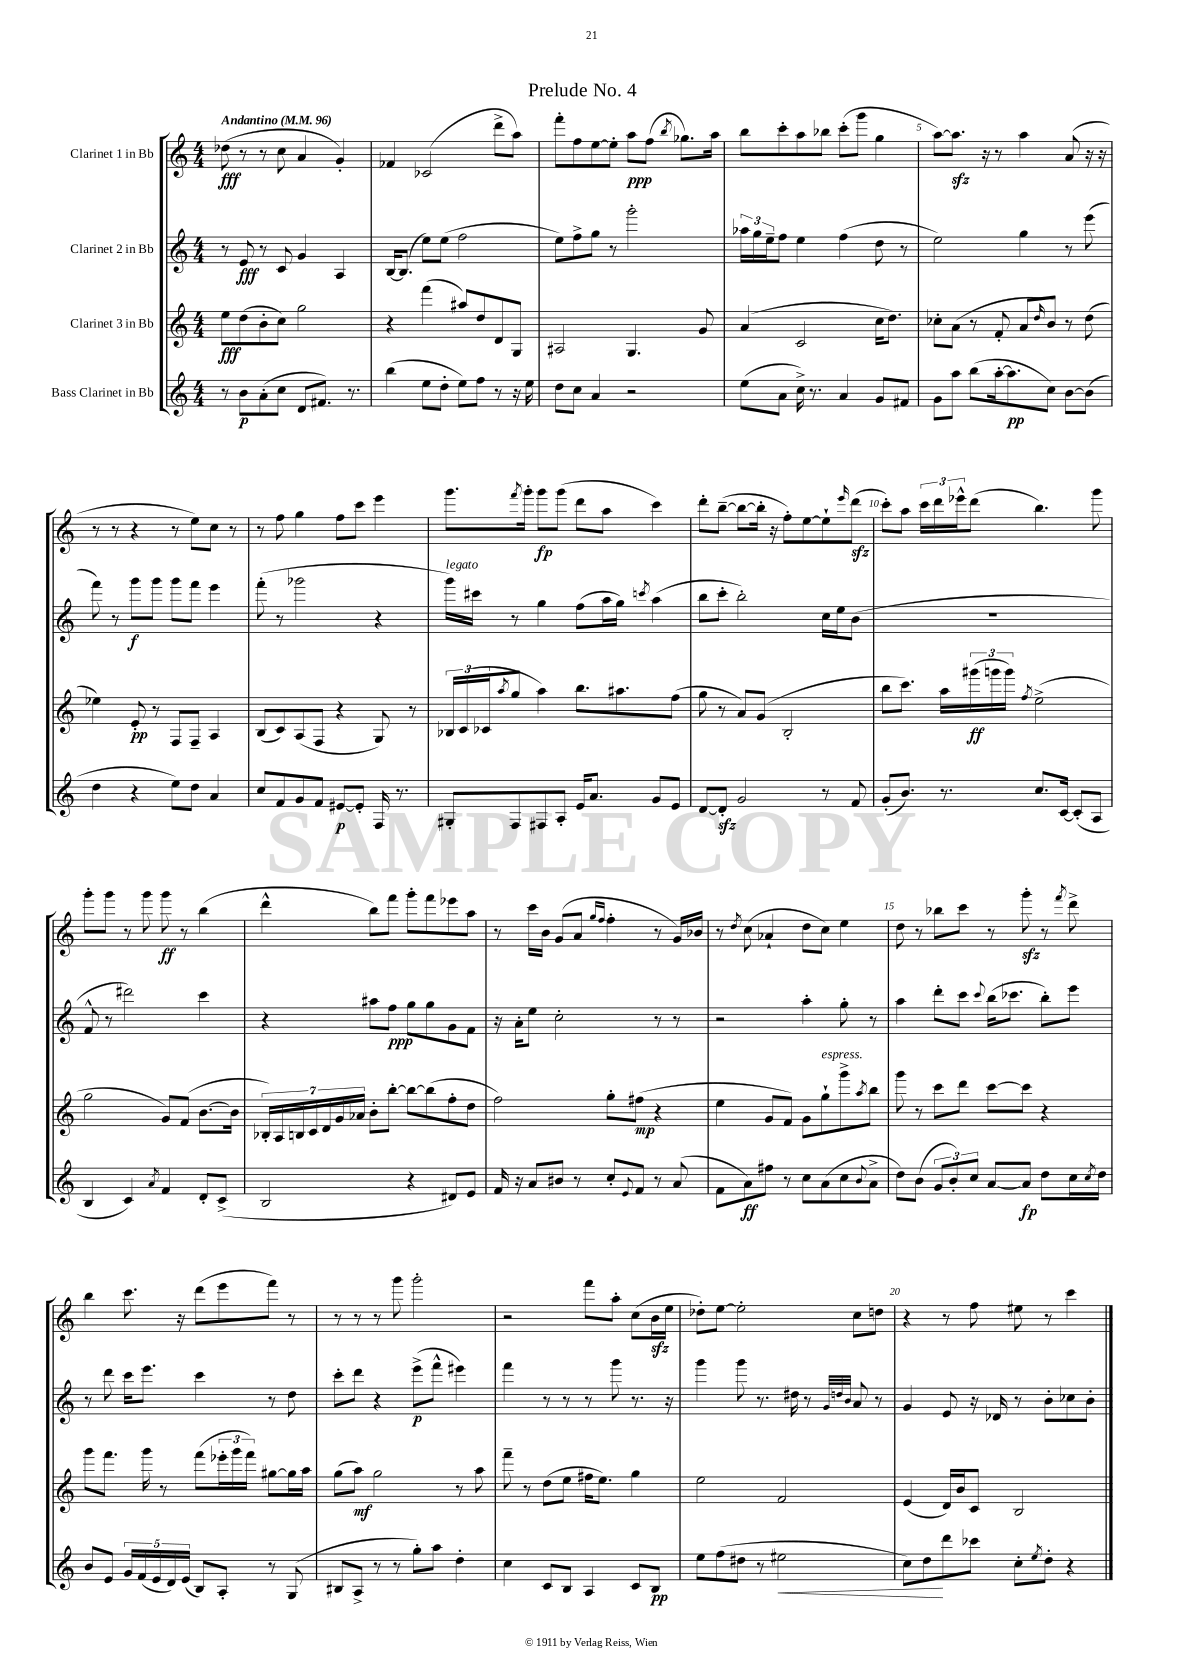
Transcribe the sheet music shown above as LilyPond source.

\header { title = "Prelude No. 4" }
<<
\new StaffGroup <<
\new Staff = "s0" \with { instrumentName = "Clarinet 1 in Bb" } {
    \clef treble \key c \major \numericTimeSignature \time 4/4 \tempo "Andantino" 4 = 96
    des''8\fff( r8 r8 c''8 a'4 g'4-.) |
    fes'4 ces'2( d'''8-> a''8) |
    f'''8-. f''8 e''8~ e''8-. a''8\ppp f''8( \acciaccatura { b''8 } ges''8.) a''16 |
    b''8 c'''8-. a''8 bes''8 c'''8-.( g'''8 g''4 |
    a''8~) a''8.\sfz r16 r8 a''4 a'8( r16 r16 |
    r8 r8 r4 r8 e''8) c''8 r8 |
    r8 f''8 g''4 f''8 c'''8 e'''4 |
    g'''8. \acciaccatura { f'''8 } g'''16-. g'''8\fp g'''8( d'''8 a''8 c'''4) |
    d'''8-. b''8~--( b''8~ b''16-. r16 f''8-.) e''8~ e''8-! \grace { e'''16 } d'''8\sfz( |
    c'''8-.) a''8 \tuplet 3/2 { c'''16 d'''16 ees'''16-^ } d'''8( b''4.) g'''8 |
    g'''8-. g'''8 r8 g'''8 g'''8\ff r8 b''4( |
    d'''4-^ b''8) f'''8 g'''8-. f'''8 ees'''8 a''8 |
    r8 c'''16 b'16 g'8( a'8 \grace { g''16 f''16 } f''4-. r8 g'16) bes'16 |
    r8 \acciaccatura { d''8 } c''8( aes'4-! d''8 c''8) e''4 |
    d''8 r8 bes''8 c'''8 r8 g'''8-.\sfz r8 \acciaccatura { f'''8 } d'''8-> |
    b''4 c'''8. r16 d'''8( e'''8 f'''8) r8 |
    r8 r8 r8 g'''8 g'''2-. |
    r2 f'''8 a''8-. c''8( b'16\sfz e''16 |
    des''8-.) e''8~ e''2-. c''8 d''8 |
    r4 r8 f''8 eis''8 r8 c'''4 \bar "|." |
}
\new Staff = "s1" \with { instrumentName = "Clarinet 2 in Bb" } {
    \clef treble \key c \major \numericTimeSignature \time 4/4
    r8 e'8\fff r8 c'8 g'4 a4 |
    b16~ b8.( e''8) e''8( f''2 |
    e''8) f''8-> g''8 r8 g'''2-. |
    \tuplet 3/2 { aes''16 g''16 e''16-- } f''8 e''4 f''4( d''8 r8 |
    e''2) g''4 r8 e'''8( |
    f'''8) r8 g'''8\f g'''8 g'''8 f'''8 e'''4 |
    f'''8-.( r8 ges'''2 r4 |
    g'''16^\markup { \italic "legato" }) cis'''16 r8 g''4 f''8( a''16 g''16) \acciaccatura { c'''8 } a''4( |
    b''8 c'''8-. b''2-.) c''16 e''16 b'8( |
    R1 |
    f'8-^ r8 dis'''2) c'''4 |
    r4 ais''8 f''8\ppp g''8 g''8 g'8 f'8 |
    r16 a'16-. e''8 c''2-. r8 r8 |
    r2 a''4-. g''8-. r8 |
    a''4 d'''8-. c'''8 \appoggiatura { c'''8 } b''16( ces'''8. b''8-.) e'''8 |
    r8 d'''8 c'''16 e'''8. c'''4 r8 d''8 |
    c'''8-. d'''8 r4 e'''8->\p( f'''8-^ eis'''4) |
    f'''4 r8 r8 r8 g'''8 r8. r16 |
    g'''4 g'''8 r8. dis''16 r8 \grace { g'32 d''32 b'32 } a'8 r8 |
    g'4 e'8 r16 des'16 r8 b'8-. ces''8 b'8-. \bar "|." |
}
\new Staff = "s2" \with { instrumentName = "Clarinet 3 in Bb" } {
    \clef treble \key c \major \numericTimeSignature \time 4/4
    e''8\fff d''8( b'8-. c''8) g''2 |
    r4 f'''4( ais''8) d''8 d'8 g8 |
    ais2 g4. g'8 |
    a'4( c'2 c''16 d''8.) |
    ces''8-. a'8( r8 f'8-. a'8 \grace { d''16 } b'8) r8 d''8( |
    ees''4) e'8-.\pp r8 f8 f8-- a4 |
    b8( c'8) a8( f8 r4 g8) r8 |
    \tuplet 3/2 { bes16 c'16( ces'16 } \acciaccatura { a''8 } g''8 a''4) b''8. ais''8. f''8( |
    g''8 r8 a'8) g'8( b2-. |
    b''8 c'''8.) a''16 \tuplet 3/2 { gis'''16\ff( g'''16 g'''16) } \acciaccatura { f''8 } e''2->( |
    g''2 g'8) f'8( b'8.~ b'16 |
    \tuplet 7/4 { bes16-.) a16 b16 c'16 d'16 g'16 aes'16 } b'8-. b''8~-. b''8~ b''8( f''8-. d''8 |
    f''2) g''8-. fis''8\mp( r4 |
    e''4 g'8 f'8) g'8 g''8-!^\markup { \italic "espress." } g'''8-> \acciaccatura { a''8 } b''8 |
    g'''8 r8 c'''8 d'''8 c'''8~ c'''8 r4 |
    g'''8 f'''8. g'''16 r8 f'''8( \tuplet 3/2 { ees'''16-. g'''16 f'''16) } gis''8~ gis''16 a''16 |
    g''8( a''8\mf) g''2 r8 a''8 |
    f'''8-- r8 d''8( e''8 fis''16 e''8.) g''4 |
    e''2 f'2 |
    e'4( d'16) b'16 c'8 b2 \bar "|." |
}
\new Staff = "s3" \with { instrumentName = "Bass Clarinet in Bb" } {
    \clef treble \key c \major \numericTimeSignature \time 4/4
    r8 b'8\p a'8-.( c''8 d'8 fis'8.) r8. |
    b''4( e''8 d''8-. e''8) f''8 r8 r16 e''16 |
    d''8 c''8 a'4 r2 |
    e''8( a'8 c''16->) r8. a'4 g'8 fis'8 |
    g'8 a''8 b''8( a''16~-. a''8.\pp c''8) b'8~ b'8( |
    d''4 r4 e''8) d''8 a'4 |
    c''8 f'8 g'8 f'8 eis'8~\p eis'8-. f16 r8. |
    gis8-. f8 fis8 a8-. e'16 a'8. g'8 e'8 |
    d'8~ d'8-.\sfz g'2 r8 f'8 |
    g'8-.( b'8.) r8. c''8. c'16~ c'8-.( a8 |
    b4 c'4) \acciaccatura { a'8 } f'4 d'8-. c'8->( |
    b2 r4 dis'8) e'8 |
    f'16 r16 a'8 bis'8 r8 c''8-. \appoggiatura { e'8 } f'8 r8 a'8( |
    f'8 a'8\ff) fis''8 r8 c''8 a'8( c''8 \appoggiatura { b'8 } a'8-> |
    d''8) b'8( \tuplet 3/2 { g'8 b'8-.) c''8 } a'8~ a'8\fp d''8 c''16 \acciaccatura { c''8 } d''16 |
    b'8 e'8 \tuplet 5/4 { g'16 f'16( e'16 d'16) e'16( } b8) a8-. r8 g8( |
    bis8 a8-> r8 r8 g''8-.) a''8 d''4-. |
    c''4 c'8 b8 a4 c'8 b8\pp |
    e''8 f''8( dis''8 r8 eis''2\< |
    c''8) d''8\! d'''8 ces'''8 c''8-. \acciaccatura { e''8 } d''8-. r4 \bar "|." |
}
>>
>>
\layout { \context { \Score \override BarNumber.break-visibility = ##(#f #t #t) barNumberVisibility = #(every-nth-bar-number-visible 5) } }
